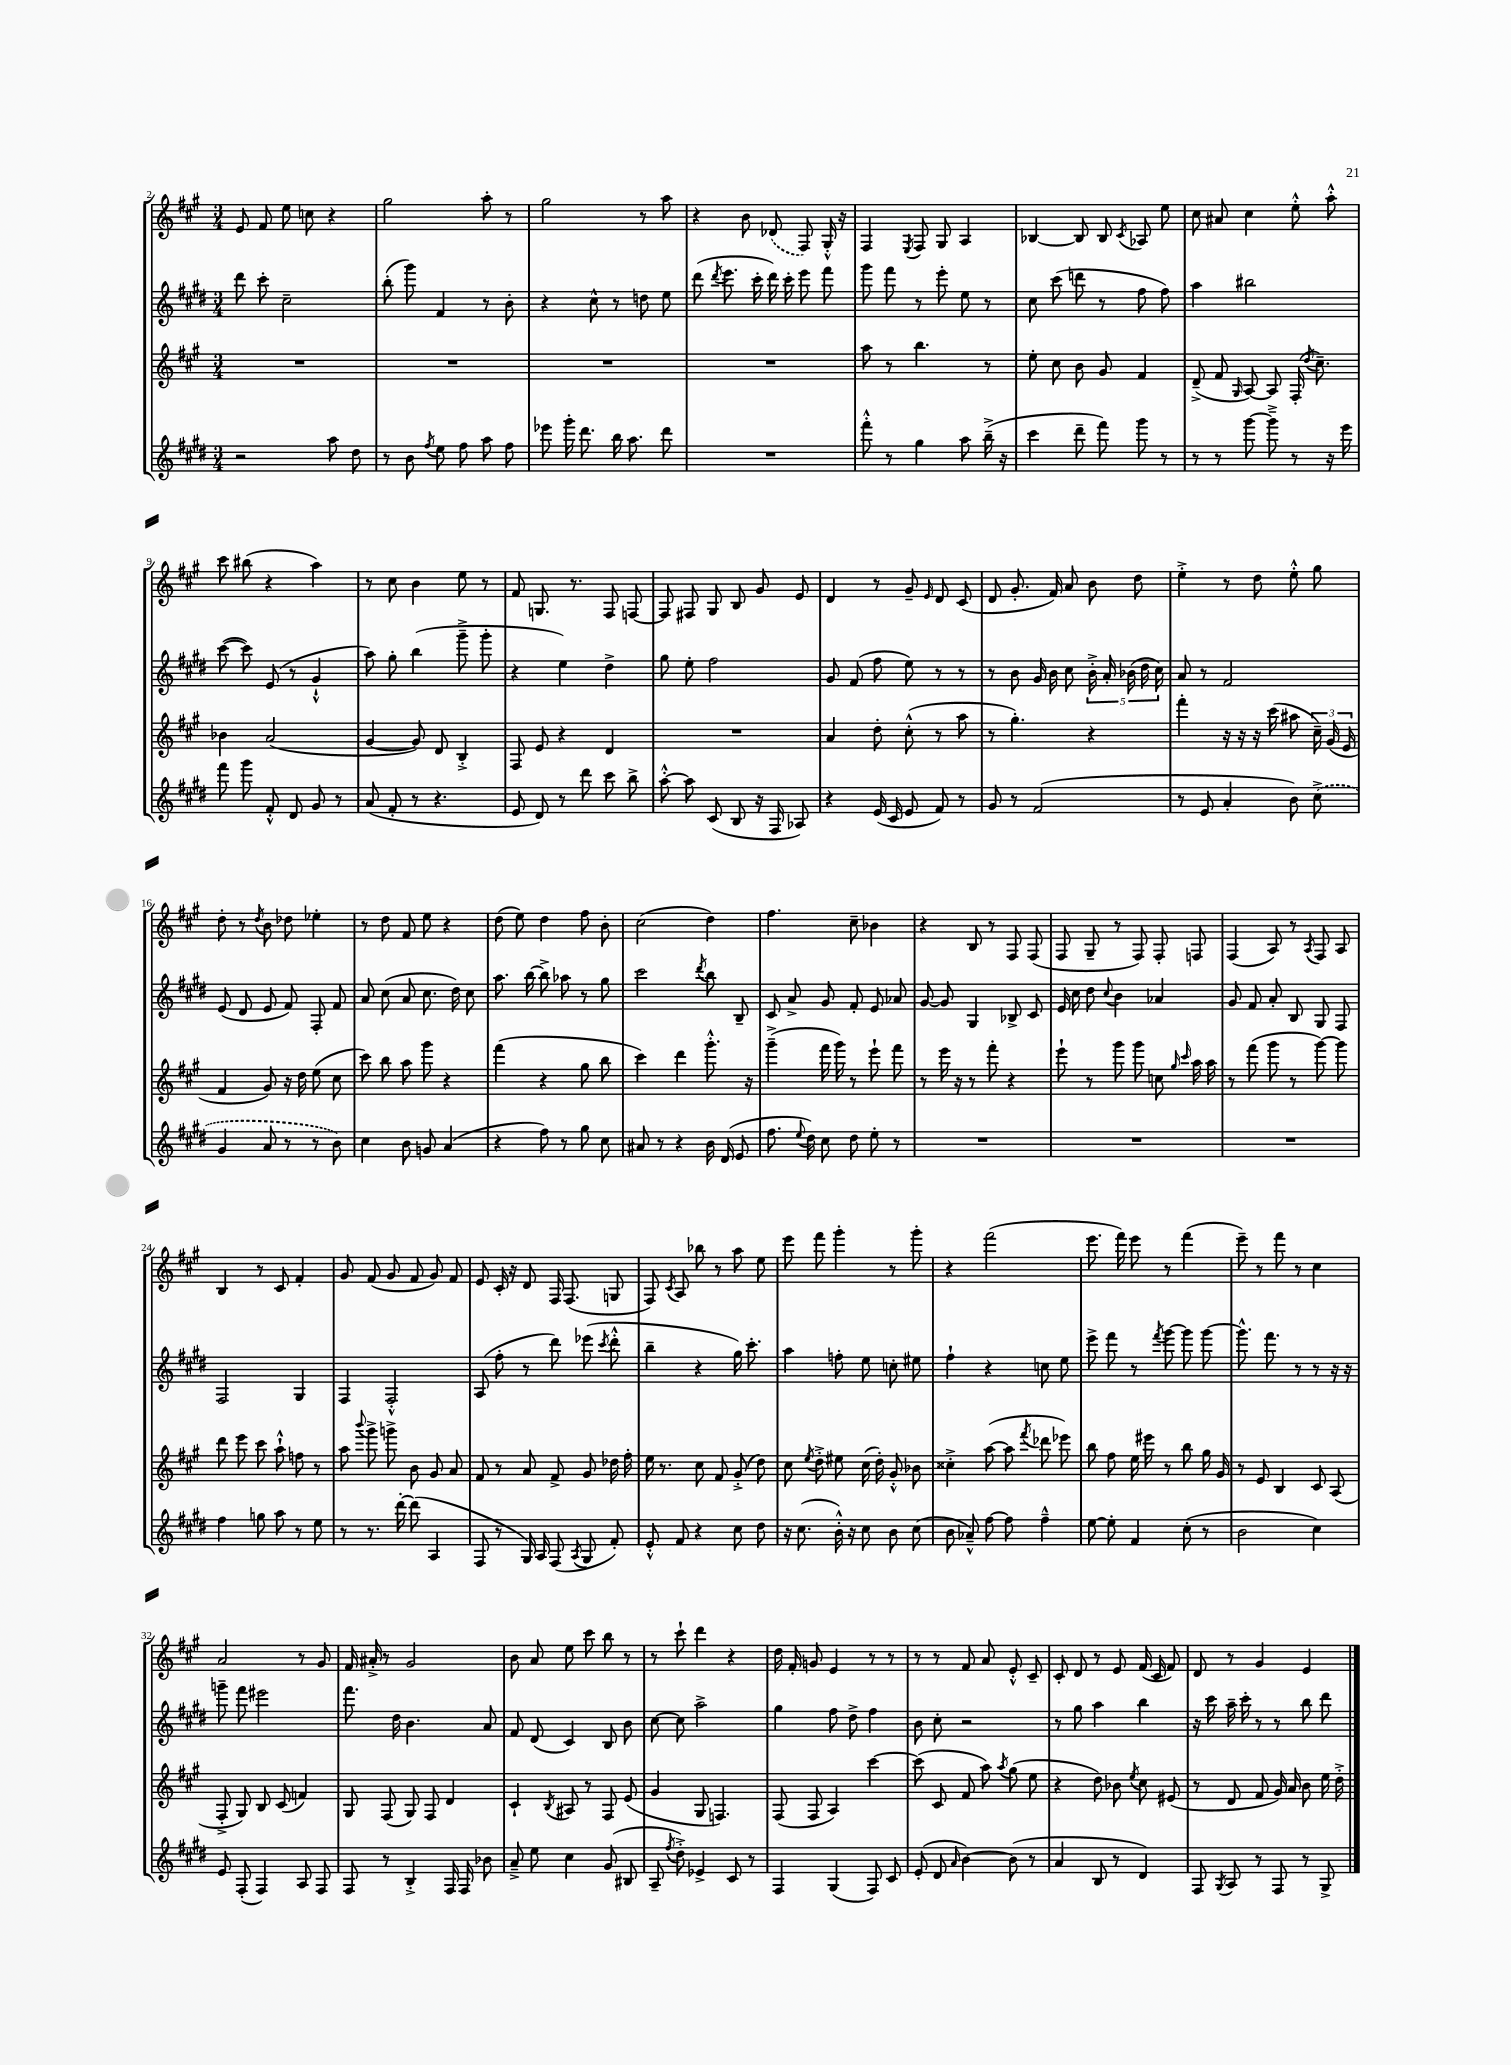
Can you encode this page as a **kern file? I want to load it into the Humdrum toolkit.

**kern	**kern	**kern	**kern
*staff4	*staff3	*staff2	*staff1
*clefG2	*clefG2	*clefG2	*clefG2
*k[f#c#g#d#]	*k[f#c#g#]	*k[f#c#g#d#]	*k[f#c#g#]
*M3/4	*M3/4	*M3/4	*M3/4
2r	2.r	8ddd#	8e
.	.	8ccc#'	8f#
.	.	2cc#~	8ee
.	.	.	8cc
8aa	.	.	4r
8dd#	.	.	.
=	=	=	=
8r	2.r	(8bb'	2gg#
8b	.	8ggg#)	.
8qff#	.	.	.
8ee	.	4f#	.
8ff#	.	.	.
8aa	.	8r	8aa'
8ff#	.	8b'	8r
=	=	=	=
8eee-	2.r	4r	2gg#
16ggg#'	.	.	.
8.ddd#	.	.	.
.	.	8cc#^^	.
16bb	.	8r	.
8.aa	.	.	.
.	.	8dd	8r
8ddd#	.	8ee	8aa
=	=	=	=
2.r	2.r	(8ddd#	4r
.	.	8qddd#	.
.	.	8.eee	.
.	.	.	8b
.	.	16ccc#'	.
.	.	16ddd#)	(8d-
.	.	16ccc#'	.
.	.	8eee	8F#)
.	.	8fff#	16G#'^^
.	.	.	16r
=	=	=	=
8fff#'^^	8aa	8ggg#	4F#
8r	8r	8fff#	.
.	.	.	8qE
4gg#	4.bb	8r	8F#
.	.	8eee'	8G#
8aa	.	8ee	4A
(16bb~^	8r	8r	.
16r	.	.	.
=	=	=	=
4ccc#	8ee'	8cc#	[4B-
.	8cc#	(8ccc#	.
8ddd#~	8b	8ddd	8B-]
8fff#)	8g#	8r	8B-
.	.	.	8qc#
8ggg#	4f#	8ff#	8A-
8r	.	8ff#)	8ee
=	=	=	=
8r	(8d~^	4aa	8cc#
8r	8f#	.	8a#
.	16qqG#	.	.
[8ggg#	[8A)	2bb#	4cc#
8ggg#~^]	8A]	.	.
8r	(16F#'	.	8ee'^^
.	8qdd	.	.
.	8.cc#~)	.	.
16r	.	.	8aa'^^
16eee	.	.	.
=	=	=	=
8fff#	4b-	([8ccc#	8ccc#
8ggg#	.	8ccc#])	(8bb#
8f#'^^	(2a	(8e	4r
8d#	.	8r	.
8g#	.	4g#`^^	4aa)
8r	.	.	.
=	=	=	=
(8a	[4g#	8aa)	8r
8f#'	.	8gg#'	8cc#
8r	8g#])	(4bb	4b
4.r	8d	.	.
.	4B'^	8ggg#~^	8ee
.	.	8ggg#'	8r
=	=	=	=
8e	8F#	4r	8f#
8d#)	8e	.	8.G
8r	4r	4ee)	.
.	.	.	8.r
8ddd#	.	.	.
8ccc#	4d	4dd#^	8F#
8bb^	.	.	[8F
=	=	=	=
[8aa'^^	2.r	8gg#	8F]
8aa]	.	8ee'	8F#
(8c#	.	2ff#	8G#
8B	.	.	8B
16r	.	.	8g#
16F#	.	.	.
8A-)	.	.	8e
=	=	=	=
4r	4a	8g#	4d
.	.	(8f#	.
(16e	8dd'	8ff#	8r
16c#	.	.	.
8e	(8cc#'^^	8ee)	8g#~
.	.	.	16qqe
8f#)	8r	8r	8d
8r	8aa	8r	(8c#
=	=	=	=
8g#	8r	8r	8d
8r	4.gg#')	8b	8.g#'
(2f#	.	16g#	.
.	.	16b	16f#)
.	.	8cc#	8a
.	4r	20b'^	8b
.	.	20a'	.
.	.	(20b-	.
.	.	.	8dd
.	.	20dd#	.
.	.	20cc#)	.
=	=	=	=
8r	4fff#'	8a	4ee'^
8e	.	8r	.
4a'	16r	2f#	8r
.	16r	.	.
.	16r	.	8dd
.	(16ccc#	.	.
8b)	8aa#	.	8ee'^^
(8cc#^	24cc#~)	.	8gg#
.	(24g#	.	.
.	24e	.	.
=	=	=	=
4g#	4f#	(8e	8dd'
.	.	8d#	8r
.	.	.	8qdd
8a	8g#)	8e	8b
8r	16r	8f#)	8dd-
.	16dd	.	.
8r	(8ee	8F#'	4ee-'
8b)	8cc#	8f#	.
=	=	=	=
4cc#	8ccc#)	8a	8r
.	8bb	(8cc#	8dd
8b	8aa	8a	8f#
8g	8ggg#	8.cc#	8ee
(4a	4r	.	4r
.	.	16dd#)	.
.	.	8cc#	.
=	=	=	=
4r	(4fff#	8.aa	(8dd
.	.	.	8ee)
.	.	[16bb	.
8ff#)	4r	8bb^]	4dd
8r	.	8aa-	.
8gg#	8gg#	8r	8ff#
8cc#	8bb	8gg#	8b'
=	=	=	=
8a#	4ccc#)	2ccc#	(2cc#
8r	.	.	.
4r	4ddd	.	.
.	.	8qddd#	.
16b	8.ggg#'^^	8bb	4dd)
(16d#	.	.	.
8e	.	8B~	.
.	16r	.	.
=	=	=	=
8.ff#	(4ggg#~^	8c#	4.ff#
.	.	8a^	.
8qqee	.	.	.
16dd#)	.	.	.
8cc#	16fff#	8g#	.
.	16ggg#)	.	.
8dd#	8r	8f#'	8cc#~
8ee'	8eee`	8e	4b-
8r	8fff#	8a-	.
=	=	=	=
2.r	8r	[8g#	4r
.	16eee	8g#]	.
.	16r	.	.
.	8r	4G#	8B
.	8fff#'	.	8r
.	4r	8B-^	8F#
.	.	8c#	(8F#
=	=	=	=
2.r	8eee`	16e	8F#
.	.	16cc#	.
.	8r	8dd#	8G#~
.	.	8qqcc#	.
.	8ggg#	4b	8r
.	8ggg#	.	8F#)
.	8cc	4a-	8F#'
.	16qqgg#	.	.
.	16qqccc#	.	.
.	16aa	.	8F
.	16aa	.	.
=	=	=	=
2.r	8r	8g#	(4F#
.	(8fff#	8f#	.
.	8ggg#	8a'	8A)
.	8r	8B	8r
.	.	.	8qA
.	[8ggg#)	8G#	8F#
.	8ggg#]	8F#	8A
=	=	=	=
4ff#	8ddd	2F#	4B
.	8eee	.	.
8gg	8ccc#	.	8r
8aa	8aa`^^	.	8c#
8r	8ff	4G#	4f#'
8ee	8r	.	.
=	=	=	=
8r	8aa	4F#	8g#
.	8qqbbb	.	.
8.r	8ggg#^	.	(8f#
.	8ggg^	2F#'^^	8g#
[16ddd#'	.	.	.
(8ddd#]	8b	.	8f#
4A	8g#	.	8g#)
.	8a	.	8f#
=	=	=	=
8F#	8f#	(8A	8e
8r	8r	8ff#'	16c#'
.	.	.	16r
16G#)	8a	8r	8d
16A	.	.	.
(8F#	8f#^	8ddd#)	16F#
.	.	.	(8.F#
8qA	.	.	.
8G#	8g#	(8eee-	.
.	.	8qccc#	.
8f#')	16dd-	8ddd#'^^	8G
.	16ff#'	.	.
=	=	=	=
8e'^^	16ee	4bb~	8F#)
.	8.r	.	.
.	.	.	8qc#
8f#	.	.	8A
4r	8cc#	4r	8bb-
.	8f#	.	8r
8cc#	(8g#'^	16gg#)	8aa
.	.	8.ccc#'	.
8dd#	8dd)	.	8ee
=	=	=	=
16r	8cc#	4aa	8eee
(8.cc#	.	.	.
.	8qee	.	.
.	8dd'^	.	8fff#
16b'^^)	8ee#	8ff'	4ggg#'
16r	.	.	.
8cc#	(16cc#	8ee	.
.	16dd')	.	.
8b	8g#'^^	8cc'	8r
(8cc#	8b-	8ee#	8ggg#'
=	=	=	=
8b	4cc##'^	4ff#`	4r
8a-~^^)	.	.	.
[8ff#	([8aa	4r	(2fff#
8ff#]	8aa]	.	.
.	8qfff#	.	.
4ff#~^^	8ddd-	8cc	.
.	8eee-)	8ee	.
=	=	=	=
[8ee	8bb	8eee^	8.eee
8ee']	8ff#	8fff#	.
.	.	.	16fff#)
4f#	16ee	8r	8eee
.	16eee#	.	.
.	.	8qfff#	.
.	8r	[8ggg#	8r
(8cc#'	8bb	8ggg#]	(4fff#
8r	16gg#	[8ggg#	.
.	16g#	.	.
=	=	=	=
2b	8r	8.ggg#^^]	8eee~)
.	8e	.	8r
.	.	8.fff#	.
.	4B	.	8fff#
.	.	8r	8r
4cc#)	8c#	8r	4cc#
.	(8A	16r	.
.	.	16r	.
=	=	=	=
8e	8F#'^	8ggg~	2a
(8F#'	8G#)	8fff#	.
4F#)	8B	2eee#	.
.	(8c#	.	.
8A	4f)	.	8r
8F#	.	.	8g#
=	=	=	=
8F#	8G#	8.fff#	16f#
.	.	.	16a#'^
8r	(8F#	.	8r
.	.	16dd#	.
4B'^	8G#)	4.b	2g#
.	8F#	.	.
16F#	4d	.	.
16F#	.	.	.
8b-	.	8a	.
=	=	=	=
8a~^	4c#`	8f#	8b
8ee	.	(8d#	8a
.	8qB	.	.
4cc#	8A#	4c#)	8ee
.	8r	.	8ccc#
(8g#	8F#	8B	8bb
8B#	(8e	8b	8r
=	=	=	=
8A~	4g#	[8cc#	8r
8qff#	.	.	.
8dd#'^)	.	8cc#]	8ccc#`
4e-^	8G#	2aa^	4ddd
.	4.F)	.	.
8c#	.	.	4r
8r	.	.	.
=	=	=	=
4F#	(8F#	4gg#	16dd
.	.	.	16f#'
.	8F#	.	8g
(4G#	4A)	8ff#	4e
.	.	8dd#^	.
8F#)	[4ccc#	4ff#	8r
8c#	.	.	8r
=	=	=	=
(8e'	(8ccc#]	8b	8r
8d#	8c#	8cc#'	8r
16qqa	.	.	.
[4b)	8f#	2r	8f#
.	8aa)	.	8a
.	8qaa	.	.
(8b]	(8gg#	.	8e'^^
8r	8ee	.	8c#~
=	=	=	=
4a	4r	8r	8c#'
.	.	8gg#	8d
8B	8dd)	4aa	8r
8r	8b-	.	8e
.	8qee	.	.
4d#)	8cc#	4bb	(16f#
.	.	.	16c#
.	(8e#	.	8f#)
=	=	=	=
8F#	8r	16r	8d
.	.	16ccc#	.
8qG#	.	.	.
8A	8d	16aa~	8r
.	.	16ccc#'	.
8r	8f#	8r	4g#
8F#	16g#)	8r	.
.	16a	.	.
8r	8b	8bb	4e
8G#^	16ee	8ddd#	.
.	16dd'^	.	.
==	==	==	==
*-	*-	*-	*-
